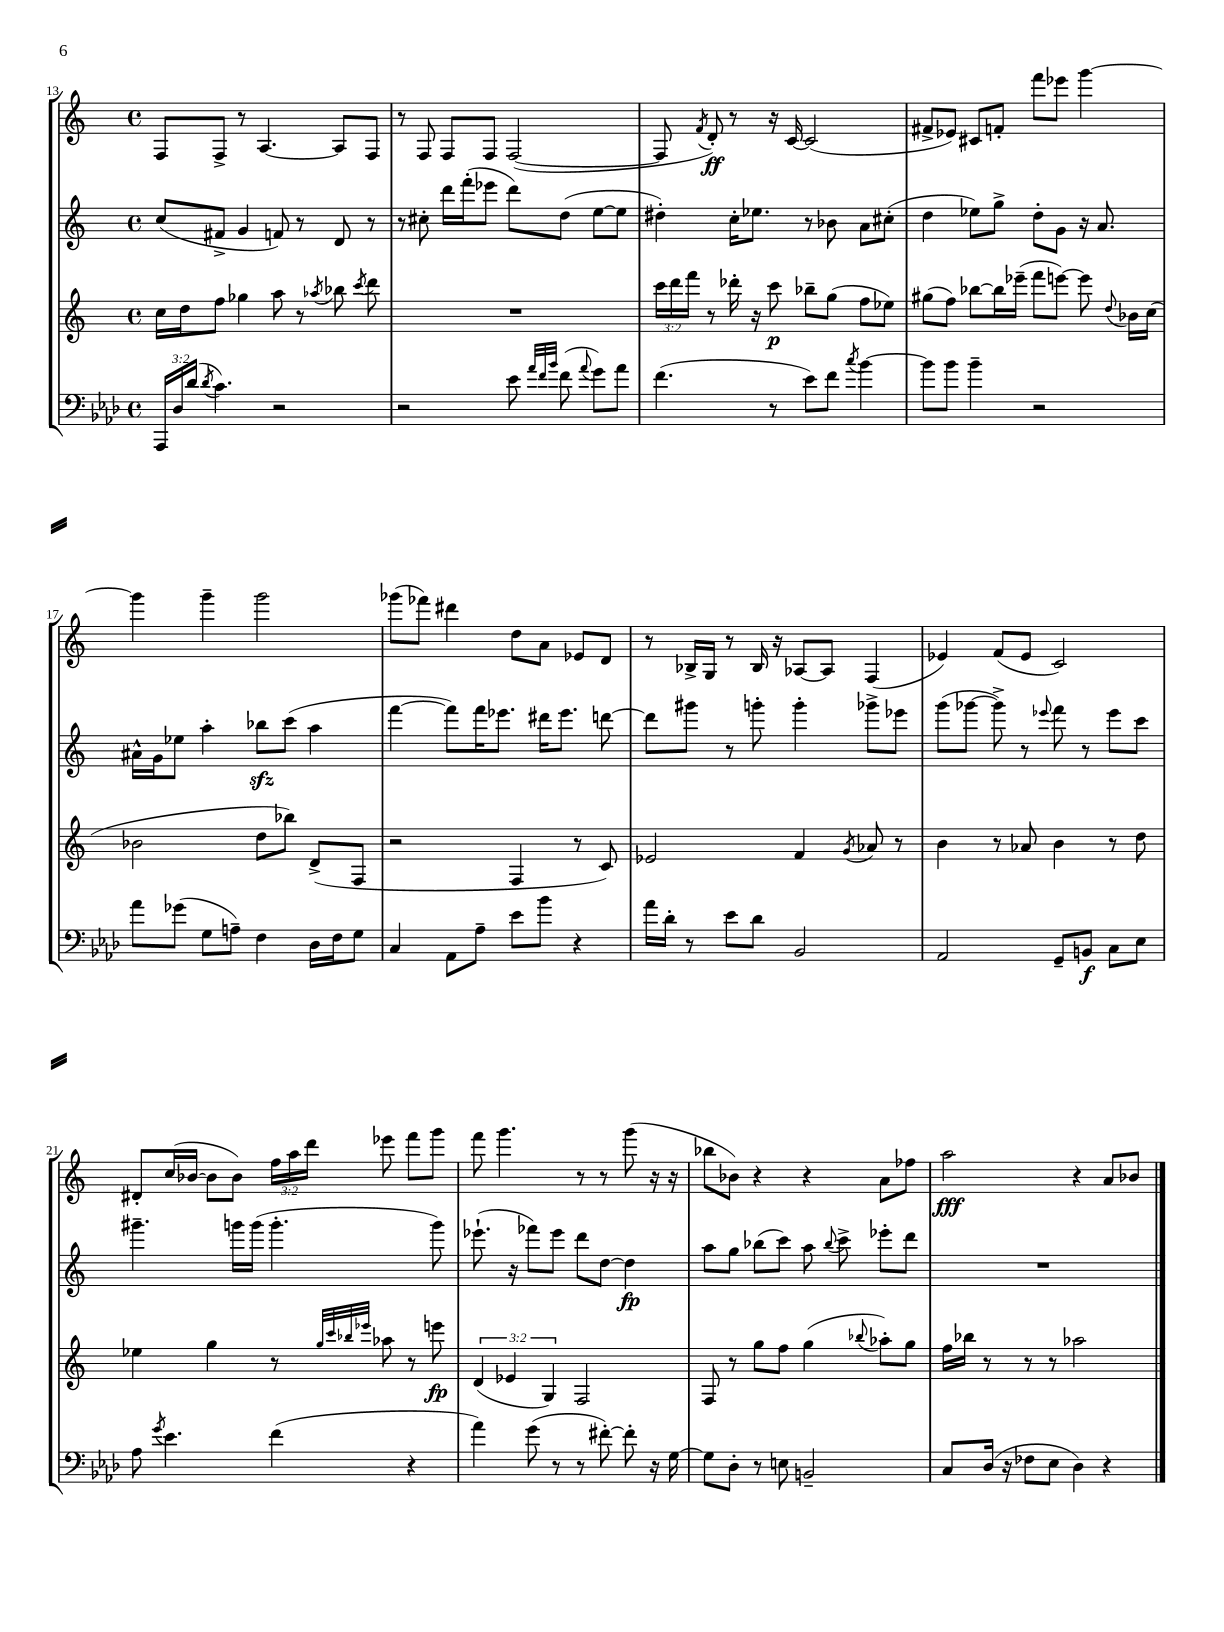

**kern	**kern	**kern	**kern
*staff4	*staff3	*staff2	*staff1
*clefF4	*clefG2	*clefG2	*clefG2
*k[b-e-a-d-]	*k[]	*k[]	*k[]
*M4/4	*M4/4	*M4/4	*M4/4
*met(c)	*met(c)	*met(c)	*met(c)
24AAA-/LL	16cc\LL	(8cc/L	8F/L
24D-/	.	.	.
.	16dd\J	.	.
(24d-/JJ	.	.	.
8qd-/	.	.	.
4.c\)	8ff\J	8f#^/J	8F^/J
.	4gg-\	4g/	8r
.	.	.	[4.A/
2r	8aa\	8f/)	.
.	8r	8r	.
.	8qaa-/	.	.
.	8bb-\	8d/	8A/]L
.	8qccc/	.	.
.	8ddd\	8r	8F/J
=	=	=	=
2r	1r	8r	8r
.	.	8cc#'\	8F/
.	.	16ddd\LL	8F/L
.	.	(16fff'\J	.
.	.	8eee-\J	8F/J
8e-\	.	8ddd\L)	([2F/
32qqa-/LLL	.	.	.
32qqf/	.	.	.
32qqb-/JJJ	.	.	.
(8f\	.	(8dd\J	.
8qqa-/	.	.	.
8g\L)	.	[8ee\L	.
8a-\J	.	8ee\]J	.
=	=	=	=
(4.f\	24ccc\LL	4dd#'\)	8F/]
.	24ddd\	.	.
.	24fff\JJ	.	.
.	.	.	8qf/
.	8r	.	8d'/)
.	16ddd-'\	16cc'\LK	8r
.	16r	8.ee-\J	.
8r	8ccc\	.	16r
.	.	.	[16c/
8e-\L)	8bb-~\L	8r	(2c/]
8f\J	(8gg\J	8b-\	.
8qcc/	.	.	.
[4b-\	8ff\L	8a\L	.
.	8ee-\J)	(8cc#'\J	.
=	=	=	=
8b-\]L	(8gg#\L	4dd\	8f#^/L
8b-\J	8ff\J)	.	8e-/J)
4b-~\	[8bb-\L	8ee-\L)	8c#/L
.	16bb-\]L	8gg^\J	8f'/J
.	(16eee-~\JJ	.	.
2r	8fff\L	8dd'\L	8fff\L
.	[8eee\J)	8g\J	8eee-\J
.	8eee\]	16r	[4ggg\
.	.	8.a/	.
.	8qqdd/	.	.
.	16b-\LL	.	.
.	(16cc\JJ	.	.
=	=	=	=
8a-\L	2b-\	16a#^^\LL	4ggg\]
.	.	16g\J	.
(8g-\J	.	8ee-\J	.
8G\L	.	4aa'\	4ggg~\
8A~\J)	.	.	.
4F\	8dd\L	8bb-\L	2ggg\
.	8bb-\J)	(8ccc\J	.
16D-\LL	(8d^/L	4aa\	.
16F\J	.	.	.
8G\J	8F/J	.	.
=	=	=	=
4C/	2r	[4fff\	(8ggg-\L
.	.	.	8fff-\J)
8AA-\L	.	8fff\]L)	4ddd#\
8A-~\J	.	16fff\K	.
.	.	8.eee-\J	.
8e-\L	4F/	.	8dd\L
8b-\J	.	16ddd#\LK	8a\J
.	.	8.eee-\J	.
4r	8r	.	8e-/L
.	8c/)	[8ddd\	8d/J
=	=	=	=
16a-\LL	2e-/	8ddd\]L	8r
16d-'\JJ	.	.	.
8r	.	8ggg#\J	16B-^/LL
.	.	.	16G/JJ
8e-\L	.	8r	8r
8d-\J	.	8ggg'\	16B-/
.	.	.	16r
2BB-/	4f/	4ggg'\	[8A-/L
.	.	.	8A-/]J
.	8qg/	.	.
.	8a-/	8ggg-^\L	(4F/
.	8r	8eee-\J	.
=	=	=	=
2AA-/	4b\	(8ggg\L	4e-/)
.	.	[8ggg-\J	.
.	8r	8ggg-^\])	(8f/L
.	8a-/	8r	8e-/J
.	.	8qqeee-/	.
8GG~/L	4b\	8fff\	2c/)
8BB/J	.	8r	.
8C\L	8r	8eee-\L	.
8E-\J	8dd\	8ccc\J	.
=	=	=	=
8A-\	4ee-\	4.ggg#~\	8d#'/L
8qg/	.	.	.
4.e-\	.	.	(16cc/L
.	.	.	[16b-/JJ
.	4gg\	.	8b-\]L
.	.	16ggg\LL	8b-\J)
.	.	(16ggg\JJ	.
(4f\	8r	4.ggg'\	24ff\LL
.	.	.	24aa\
.	.	.	24ddd\JJ
.	32qqgg/LLL	.	.
.	32qqccc/	.	.
.	32qqbb-/	.	.
.	32qqeee-/JJJ	.	.
.	8aa-\	.	8eee-\
4r	8r	.	8fff\L
.	8eee\	8ggg\)	8ggg\J
=	=	=	=
4a-\)	(6d/	(8.eee-`\	8fff\
.	.	.	4.ggg\
.	6e-/	.	.
.	.	16r	.
(8g\	.	8fff-\L)	.
.	6G/)	.	.
8r	.	8eee-\J	.
8r	2F/	8ddd\L	8r
[8f#'\)	.	[8dd\J	8r
8f#'\]	.	4dd\]	(8ggg\
16r	.	.	16r
[16G\	.	.	16r
=	=	=	=
8G\]L	8F/	8aa\L	8bb-\L
8D-'\J	8r	8gg\J	8b-\J)
8r	8gg\L	(8bb-\L	4r
8E\	8ff\J	8ccc\J)	.
2BB~/	(4gg\	8aa\	4r
.	.	8qqbb-/	.
.	.	8ccc^\	.
.	8qqbb-/	.	.
.	8aa-'\L)	8eee-'\L	8a\L
.	8gg\J	8ddd\J	8ff-\J
=	=	=	=
8C/L	16ff\LL	1r	2aa\
.	16bb-\JJ	.	.
(16D-/Jk	8r	.	.
16r	.	.	.
8F-\L	8r	.	.
8E-\J	8r	.	.
4D-\)	2aa-\	.	4r
4r	.	.	8a/L
.	.	.	8b-/J
==	==	==	==
*-	*-	*-	*-
